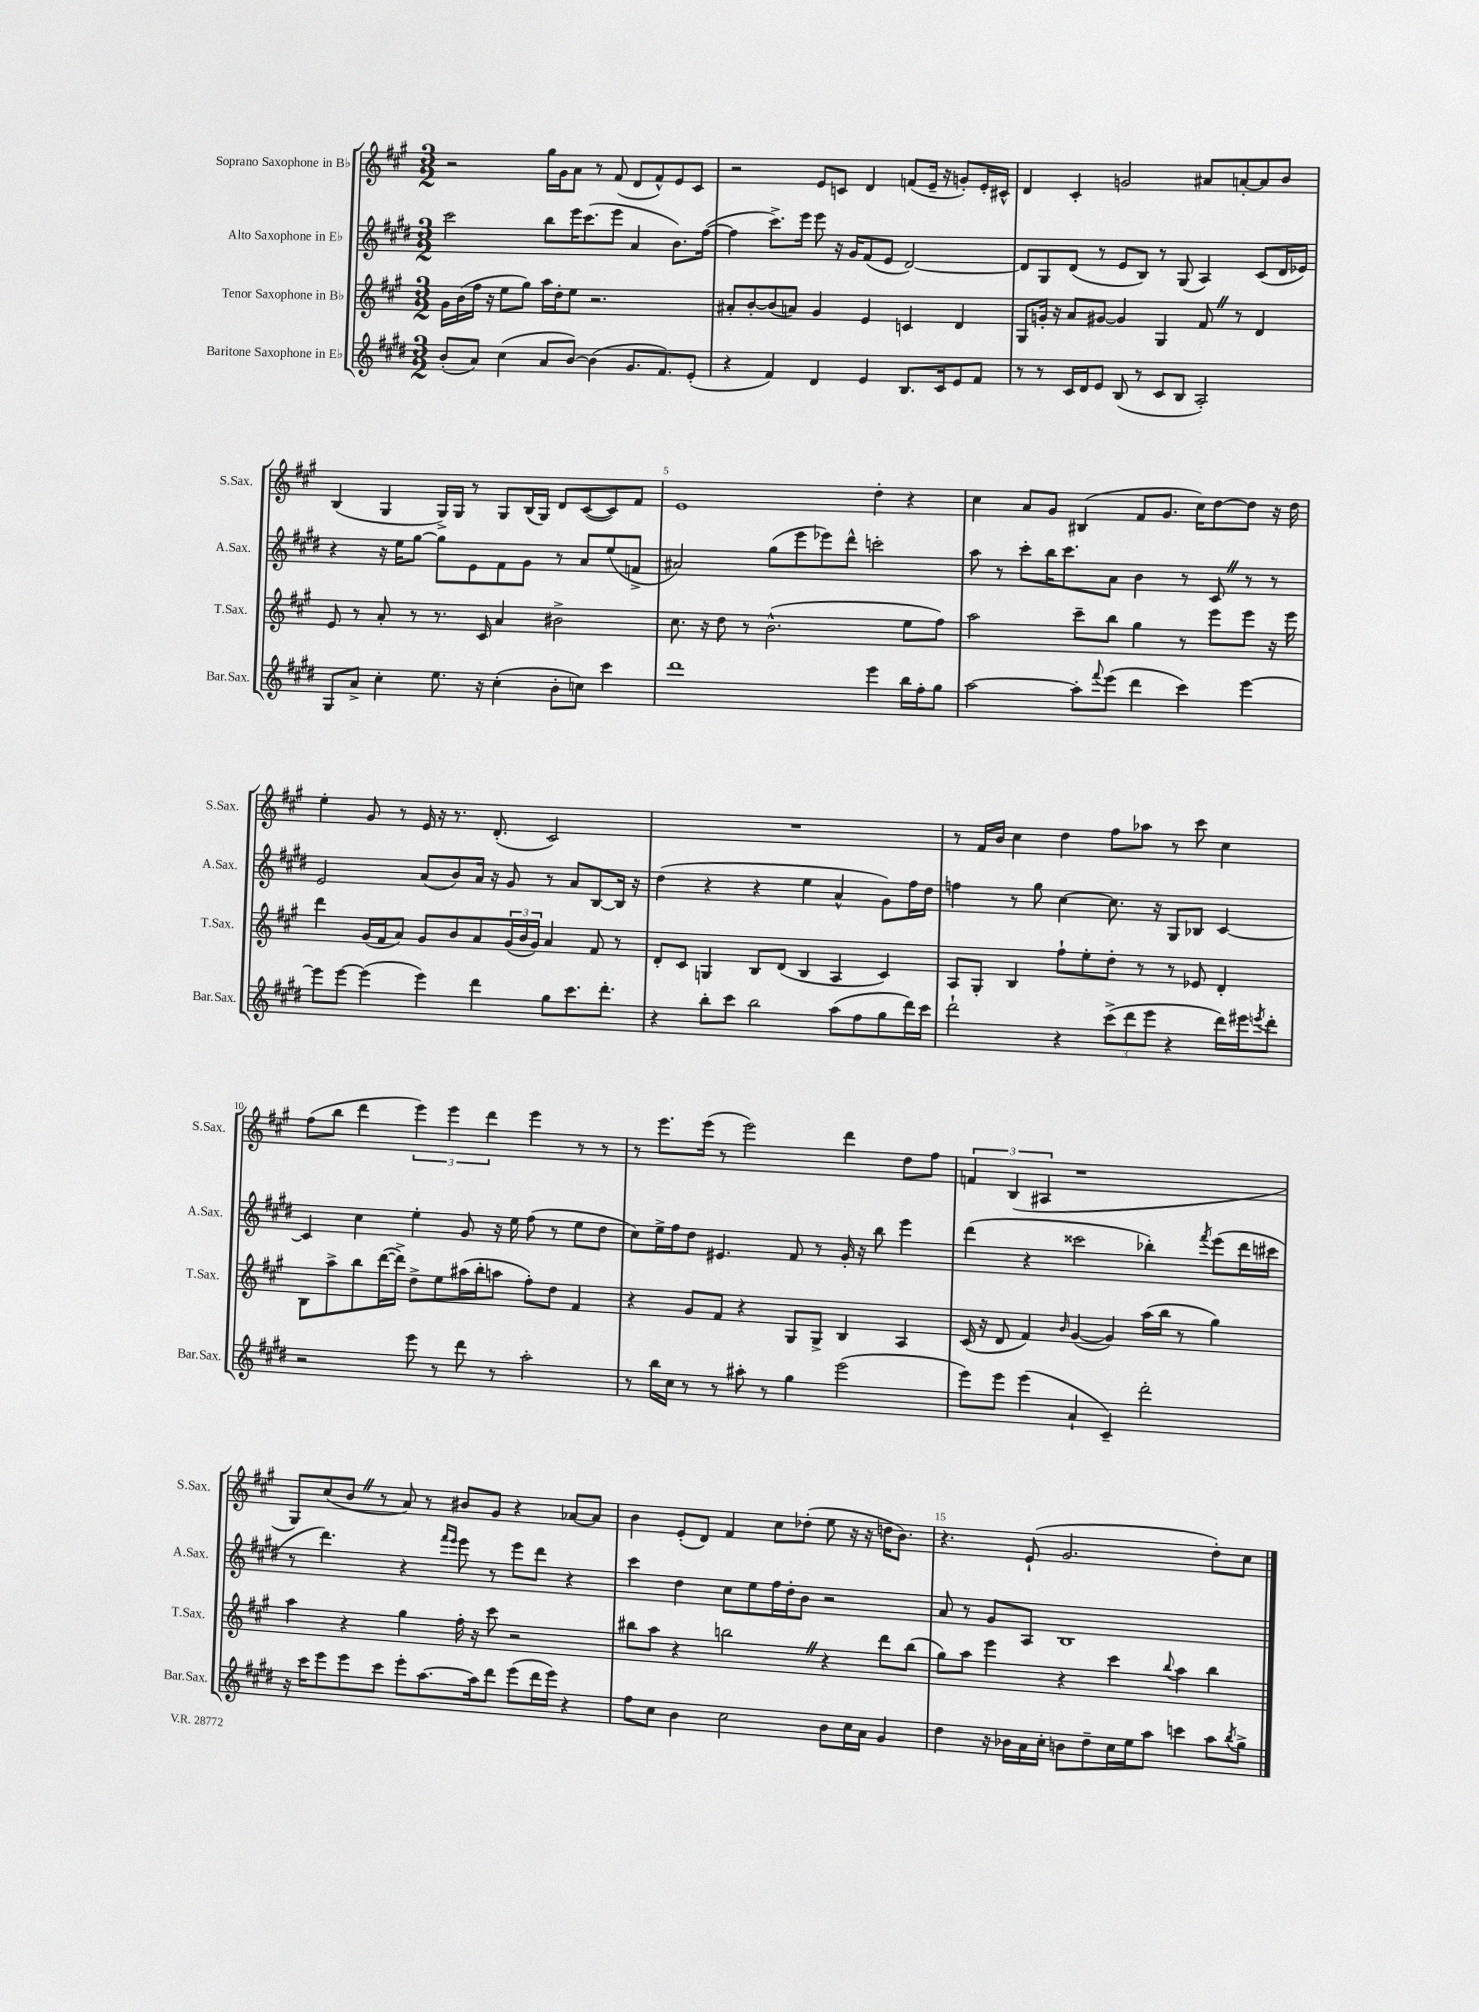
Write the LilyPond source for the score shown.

<<
\new StaffGroup <<
\new Staff = "s0" \with { instrumentName = "Soprano Saxophone in Bb" shortInstrumentName = "S.Sax." } {
    \clef treble \key a \major \numericTimeSignature \time 3/2
    r2 gis''16 gis'16 a'8 r8 fis'8( d'8 fis'8-^) e'8 cis'8 |
    r2 e'8 c'8 d'4 f'8( e'16-- r16 g'8-.) e'16-. cis'16-^ |
    d'4 cis'4-. g'2 ais'8 a'8~-. a'8 b'8 |
    b4( gis4 gis16->) gis16 r8 gis8 b16( gis16) d'8 cis'8~( cis'8) fis'8 |
    e'1 d''4-. r4 |
    cis''4 a'8 gis'8 bis4( fis'8 gis'8. cis''16) d''8~ d''8 r16 d''16 |
    e''4-. gis'8 r8 e'16 r16 r8. d'8.-.( cis'2) |
    R1. |
    r8 fis'16 b'16 cis''4 d''4 fis''8 aes''8 r8 cis'''8 cis''4 |
    fis''8( b''8 d'''4 \tuplet 3/2 { e'''4) e'''4 d'''4 } e'''4 r8 r8 |
    r8 e'''8. e'''16( r8 e'''2) d'''4 d''8 fis''8 |
    \tuplet 3/2 { f'4 b4( ais4 } r1 |
    gis8) cis''8( b'8 \once \override BreathingSign.text = \markup { \musicglyph "scripts.caesura.straight" } \breathe r8 a'8) r8 bis'8 gis'8 r4 aes'8~ aes'8 |
    b'4 e'8-.( d'8) fis'4 cis''8 des''8-.( e''8 r16 r16 d''16 b'8.) |
    r4. e'8-!( gis'2. d''8-.) cis''8 \bar "|." |
}
\new Staff = "s1" \with { instrumentName = "Alto Saxophone in Eb" shortInstrumentName = "A.Sax." } {
    \clef treble \key e \major \numericTimeSignature \time 3/2
    cis'''2 b''8 e'''16 cis'''8.( e'''8 a'4 b'8.) fis''16~( |
    fis''4 cis'''8.->) e'''16 e'''8 r16 gis'16 fis'8( e'8 dis'2~) |
    dis'8 gis8 dis'8( r8 e'8 b8) r8 gis8( a4) cis'8( dis'16 ees'16) |
    r4 r16 e''16 gis''8~ gis''8 e'8 fis'8 gis'8 r8 a'8 e''8( f'8-> |
    ais'2) gis''8( e'''8 ees'''8) dis'''8-^ c'''2-. |
    a''8 r8 cis'''8-. b''16 cis'''8. a'8 b'4 r8 cis'8 \once \override BreathingSign.text = \markup { \musicglyph "scripts.caesura.straight" } \breathe r8 r8 |
    e'2 a'8( b'8) a'16 r16 gis'8 r8 a'8 b8~ b16 r16 |
    dis''4( r4 r4 e''4 a'4-^ gis'8) fis''16 dis''16 |
    f''4 r8 gis''8 cis''4~ cis''8. r16 gis8 bes8 cis'4~ |
    cis'4 cis''4 e''4-. gis'8 r16 e''16 fis''8( r8 e''8 dis''8 |
    cis''8) e''16-> fis''16 dis''8 eis'4. fis'8 r8 gis'16-. r16 b''8 e'''4 |
    dis'''4( r4 cisis'''2 bes''4-.) \acciaccatura { fis'''8 } e'''8( dis'''16 cis'''16 |
    r8 dis'''4.) r4 \grace { fis'''16 e'''16 } e'''8 r8 e'''8 dis'''8 r4 |
    cis'''4 dis''4 cis''8 e''8 fis''16 dis''16-. b'8 r2 |
    a'8 r8 gis'8 a8 b1 \bar "|." |
}
\new Staff = "s2" \with { instrumentName = "Tenor Saxophone in Bb" shortInstrumentName = "T.Sax." } {
    \clef treble \key a \major \numericTimeSignature \time 3/2
    gis'16 b'16( fis''16 r16 e''8 gis''8) a''16 d''16-. e''8 r2. |
    ais'8-. b'8~-. b'8( a'8) gis'4 e'4 c'4 d'4 |
    gis8 g'16-. r16 a'8 gis'8~ gis'4 gis4 fis'8 \once \override BreathingSign.text = \markup { \musicglyph "scripts.caesura.straight" } \breathe r8 d'4 |
    e'8 r8 a'8-. r8 r8. cis'16 a'4 bis'2-> |
    cis''8. r16 d''8 r8 b'2.-^( e''8 fis''8) |
    a''2 cis'''8-- b''8 gis''4 r8 e'''8 e'''8 r16 e'''16 |
    d'''4 gis'16( fis'16 a'8) gis'8 b'8 a'8 \tuplet 3/2 { gis'16( b'16 gis'16) } a'4 fis'8 r8 |
    d'8-. cis'8 g4 b8 d'8( b4 a4 cis'4) |
    a8 gis8-. b4 fis''8-! e''8-. d''8-. r8 r8 ees'8 d'4-. |
    b8 a''8-> b''8 d'''16~( d'''16->) d''8-> e''8 ais''16( b''16-. a''8 fis''8-.) d''8 fis'4 |
    r4 gis'8 fis'8 r4 gis8 gis8-> b4 a4 |
    cis'16( r16 d'8 fis'4) \grace { b'16 } gis'4~( gis'4) a''16( b''16 r8 gis''4) |
    a''4 r4 gis''4 fis''16-. r16 cis'''8 r2 |
    bis''8 a''8 r4 b''2 \once \override BreathingSign.text = \markup { \musicglyph "scripts.caesura.straight" } \breathe r4 d'''8 b''8( |
    gis''8) a''8 e'''4 r4 cis'''4 \appoggiatura { b''8 } a''4 b''4 \bar "|." |
}
\new Staff = "s3" \with { instrumentName = "Baritone Saxophone in Eb" shortInstrumentName = "Bar.Sax." } {
    \clef treble \key e \major \numericTimeSignature \time 3/2
    b'8-.( a'8) cis''4( a'8 b'8~) b'4( gis'8. fis'8.) e'8-.( |
    r4 fis'4) dis'4 e'4 b8. cis'16 e'8 fis'8 |
    r8 r8 cis'16 dis'16 e'8 b8( r8 cis'8 b8 a2-.) |
    gis8 a'8-> cis''4-. e''8. r16 cis''4-.( b'8-. c''8) cis'''4 |
    dis'''1 e'''4 b''16 fis''16-. gis''8 |
    a''2~ a''8-. \appoggiatura { fis'''8 } e'''8( dis'''4 cis'''4) e'''4~ |
    e'''8 e'''8~ e'''4( e'''4) dis'''4 gis''8 cis'''8. dis'''8.-. |
    r4 b''8-. cis'''8 b''2 a''8( fis''8 gis''8 dis'''16) cis'''16 |
    dis'''2-! r4 \tuplet 3/2 { cis'''8->( dis'''8 e'''8 } r4 dis'''16) eis'''16 \acciaccatura { e'''8 } dis'''8-. |
    r2 e'''8 r8 dis'''8 r8 a''2-. |
    r8 b''16 cis''16 r8 r8 ais''8-. r8 gis''4 e'''2( |
    e'''8) e'''8 e'''4( a'4-! cis'4--) dis'''2-. |
    r16 cis'''16 e'''8 e'''8 cis'''8 e'''8-. a''8.~ a''16 dis'''8 e'''8( dis'''16 e'''16) r4 |
    fis''8 cis''8 b'4 cis''2 b'8 cis''16 a'16 gis'4 |
    dis''4 r16 bes'16 a'16 cis''16-. b'8 dis''8-- cis''16 e''16 a''8 c'''4 a''8 \acciaccatura { b''8 } gis''8-> \bar "|." |
}
>>
>>
\layout { \context { \Score \override BarNumber.break-visibility = ##(#f #t #t) barNumberVisibility = #(every-nth-bar-number-visible 5) } }
